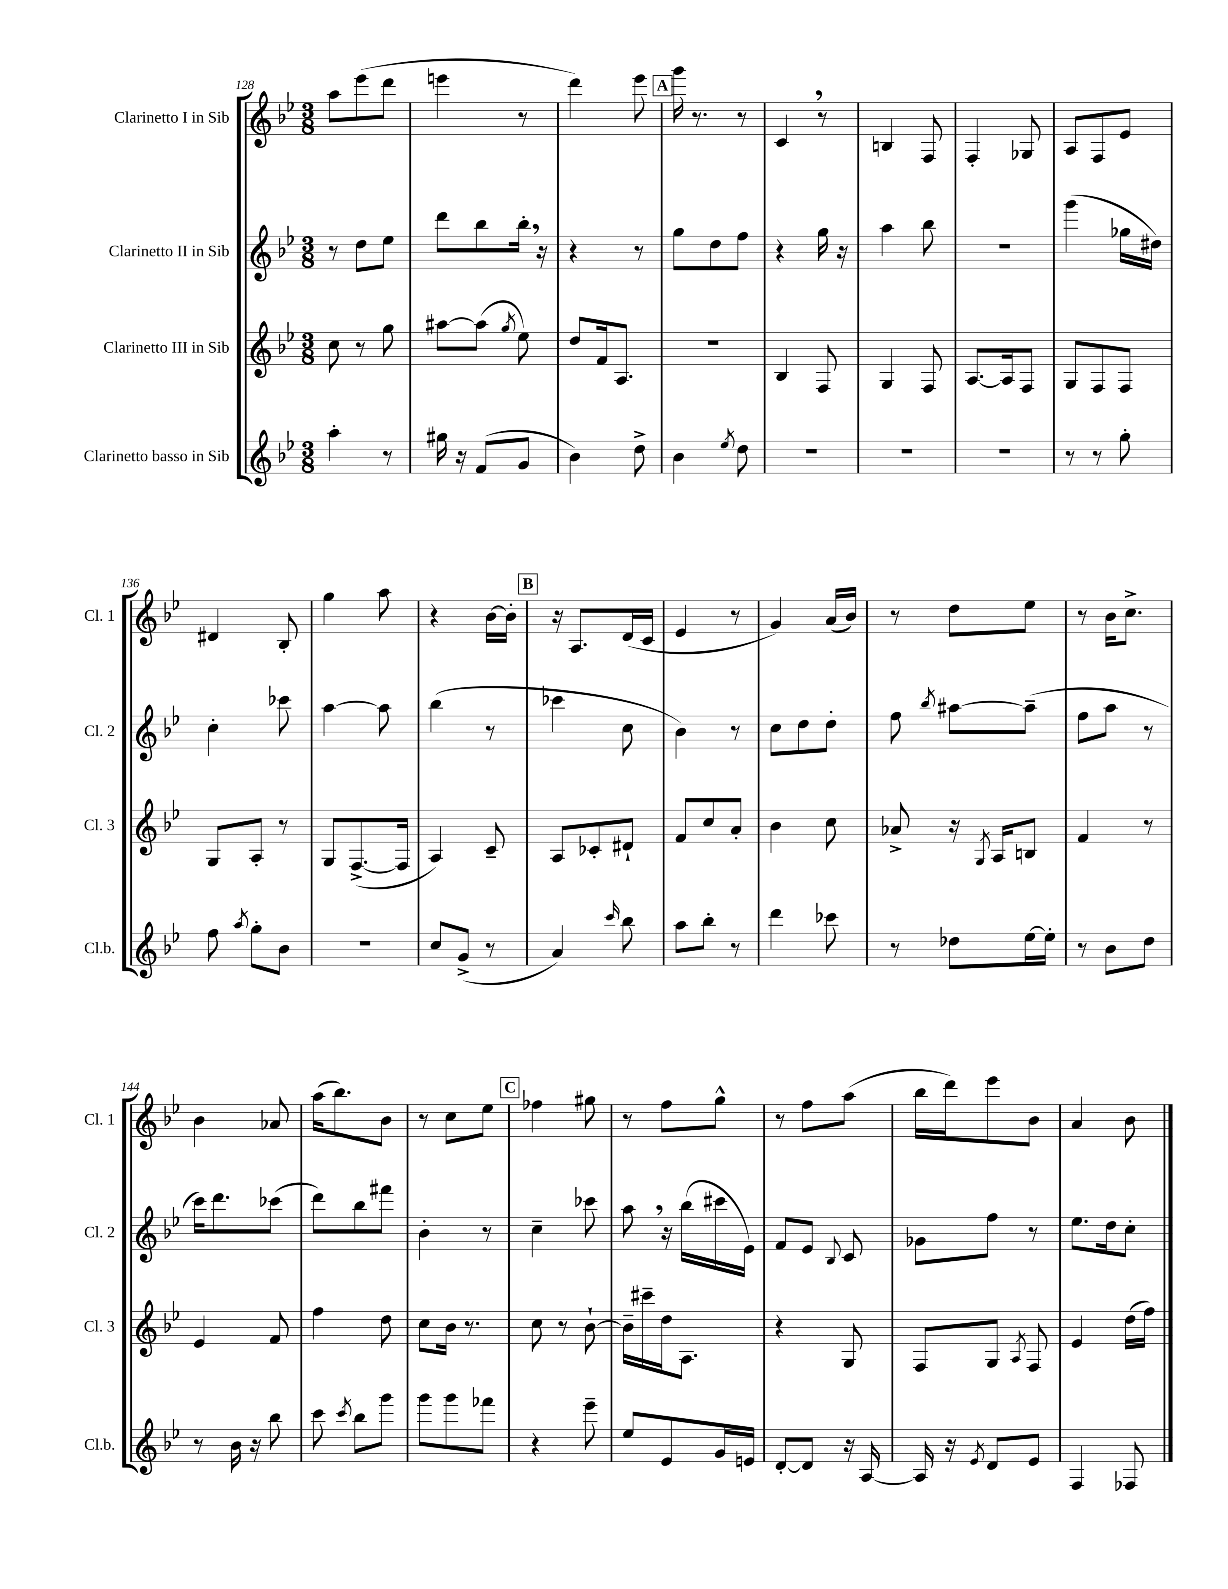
<<
\new StaffGroup <<
\new Staff = "s0" \with { instrumentName = "Clarinetto I in Sib" shortInstrumentName = "Cl. 1" } {
    \clef treble \key bes \major \numericTimeSignature \time 3/8
    \autoBeamOff a''8[ ees'''8( d'''8] |
    e'''4 r8 |
    d'''4) ees'''8 |
    \mark \markup { \box "A" } g'''16 r8. r8 |
    c'4 \breathe r8 |
    b4 f8 |
    f4-. ges8 |
    a8[ f8 ees'8] |
    dis'4 bes8-. |
    g''4 a''8 |
    r4 bes'16[~ bes'16]-. |
    \mark \markup { \box "B" } r16 a8.[ d'16( c'16] |
    ees'4 r8 |
    g'4) a'16[( bes'16]) |
    r8 d''8[ ees''8] |
    r8 bes'16[ c''8.]-> |
    bes'4 aes'8 |
    a''16[( bes''8.) bes'8] |
    r8 c''8[ ees''8] |
    \mark \markup { \box "C" } fes''4 gis''8 |
    r8 f''8[ g''8]-^ |
    r8 f''8[ a''8]( |
    bes''16[ d'''16) ees'''8 bes'8] |
    a'4 bes'8 \bar "|." |
}
\new Staff = "s1" \with { instrumentName = "Clarinetto II in Sib" shortInstrumentName = "Cl. 2" } {
    \clef treble \key bes \major \numericTimeSignature \time 3/8
    \autoBeamOff r8 d''8[ ees''8] |
    d'''8[ bes''8 bes''16]-. \breathe r16 |
    r4 r8 |
    \mark \markup { \box "A" } g''8[ d''8 f''8] |
    r4 g''16 r16 |
    a''4 bes''8 |
    R4. |
    g'''4( ges''16[ dis''16]) |
    c''4-. ces'''8 |
    a''4~ a''8 |
    bes''4( r8 |
    \mark \markup { \box "B" } ces'''4 c''8 |
    bes'4) r8 |
    c''8[ d''8 d''8]-. |
    f''8 \acciaccatura { bes''8 } ais''8[~ ais''8]--( |
    f''8[ a''8] r8 |
    c'''16[) d'''8. ces'''8]( |
    d'''8[) bes''8 fis'''8] |
    bes'4-. r8 |
    \mark \markup { \box "C" } c''4-- ces'''8 |
    a''8 \breathe r16 bes''16[( cis'''16 ees'16]) |
    f'8[ ees'8] \appoggiatura { bes8 } c'8 |
    ges'8[ f''8] r8 |
    ees''8.[ d''16 c''8]-. \bar "|." |
}
\new Staff = "s2" \with { instrumentName = "Clarinetto III in Sib" shortInstrumentName = "Cl. 3" } {
    \clef treble \key bes \major \numericTimeSignature \time 3/8
    \autoBeamOff c''8 r8 g''8 |
    ais''8[~ ais''8]( \acciaccatura { g''8 } ees''8) |
    d''8[ f'16 a8.] |
    \mark \markup { \box "A" } R4. |
    bes4 f8 |
    g4 f8 |
    a8.[~ a16 f8] |
    g8[ f8 f8] |
    g8[ a8]-. r8 |
    g8[ f8.~->( f16] |
    a4) c'8-- |
    \mark \markup { \box "B" } a8[ ces'8-. dis'8]-! |
    f'8[ c''8 a'8]-. |
    bes'4 c''8 |
    aes'8-> r16 \acciaccatura { g8 } a16[ b8] |
    f'4 r8 |
    ees'4 f'8 |
    f''4 d''8 |
    c''8[ bes'16] r8. |
    \mark \markup { \box "C" } c''8 r8 bes'8~-! |
    bes'16[-- cis'''16-- d''16 a8.] |
    r4 g8 |
    f8[ g8] \acciaccatura { a8 } f8 |
    ees'4 d''16[( f''16]) \bar "|." |
}
\new Staff = "s3" \with { instrumentName = "Clarinetto basso in Sib" shortInstrumentName = "Cl.b." } {
    \clef treble \key bes \major \numericTimeSignature \time 3/8
    \autoBeamOff a''4-. r8 |
    gis''16 r16 f'8[( g'8] |
    bes'4) d''8-> |
    \mark \markup { \box "A" } bes'4 \acciaccatura { ees''8 } d''8 |
    R4. |
    R4. |
    R4. |
    r8 r8 g''8-. |
    f''8 \acciaccatura { a''8 } g''8[-. bes'8] |
    R4. |
    c''8[ g'8]->( r8 |
    \mark \markup { \box "B" } a'4) \grace { c'''16 } bes''8 |
    a''8[ bes''8]-. r8 |
    d'''4 ces'''8 |
    r8 des''8[ ees''16~ ees''16]-. |
    r8 bes'8[ d''8] |
    r8 bes'16 r16 bes''8 |
    c'''8 \acciaccatura { c'''8 } bes''8[ g'''8] |
    g'''8[ g'''8 fes'''8] |
    \mark \markup { \box "C" } r4 ees'''8-- |
    ees''8[ ees'8 g'16 e'16] |
    d'8[~-. d'8] r16 a16~ |
    a16 r16 \acciaccatura { ees'8 } d'8[ ees'8] |
    f4 fes8 \bar "|." |
}
>>
>>
\layout { \context { \Score currentBarNumber = #128 } }
